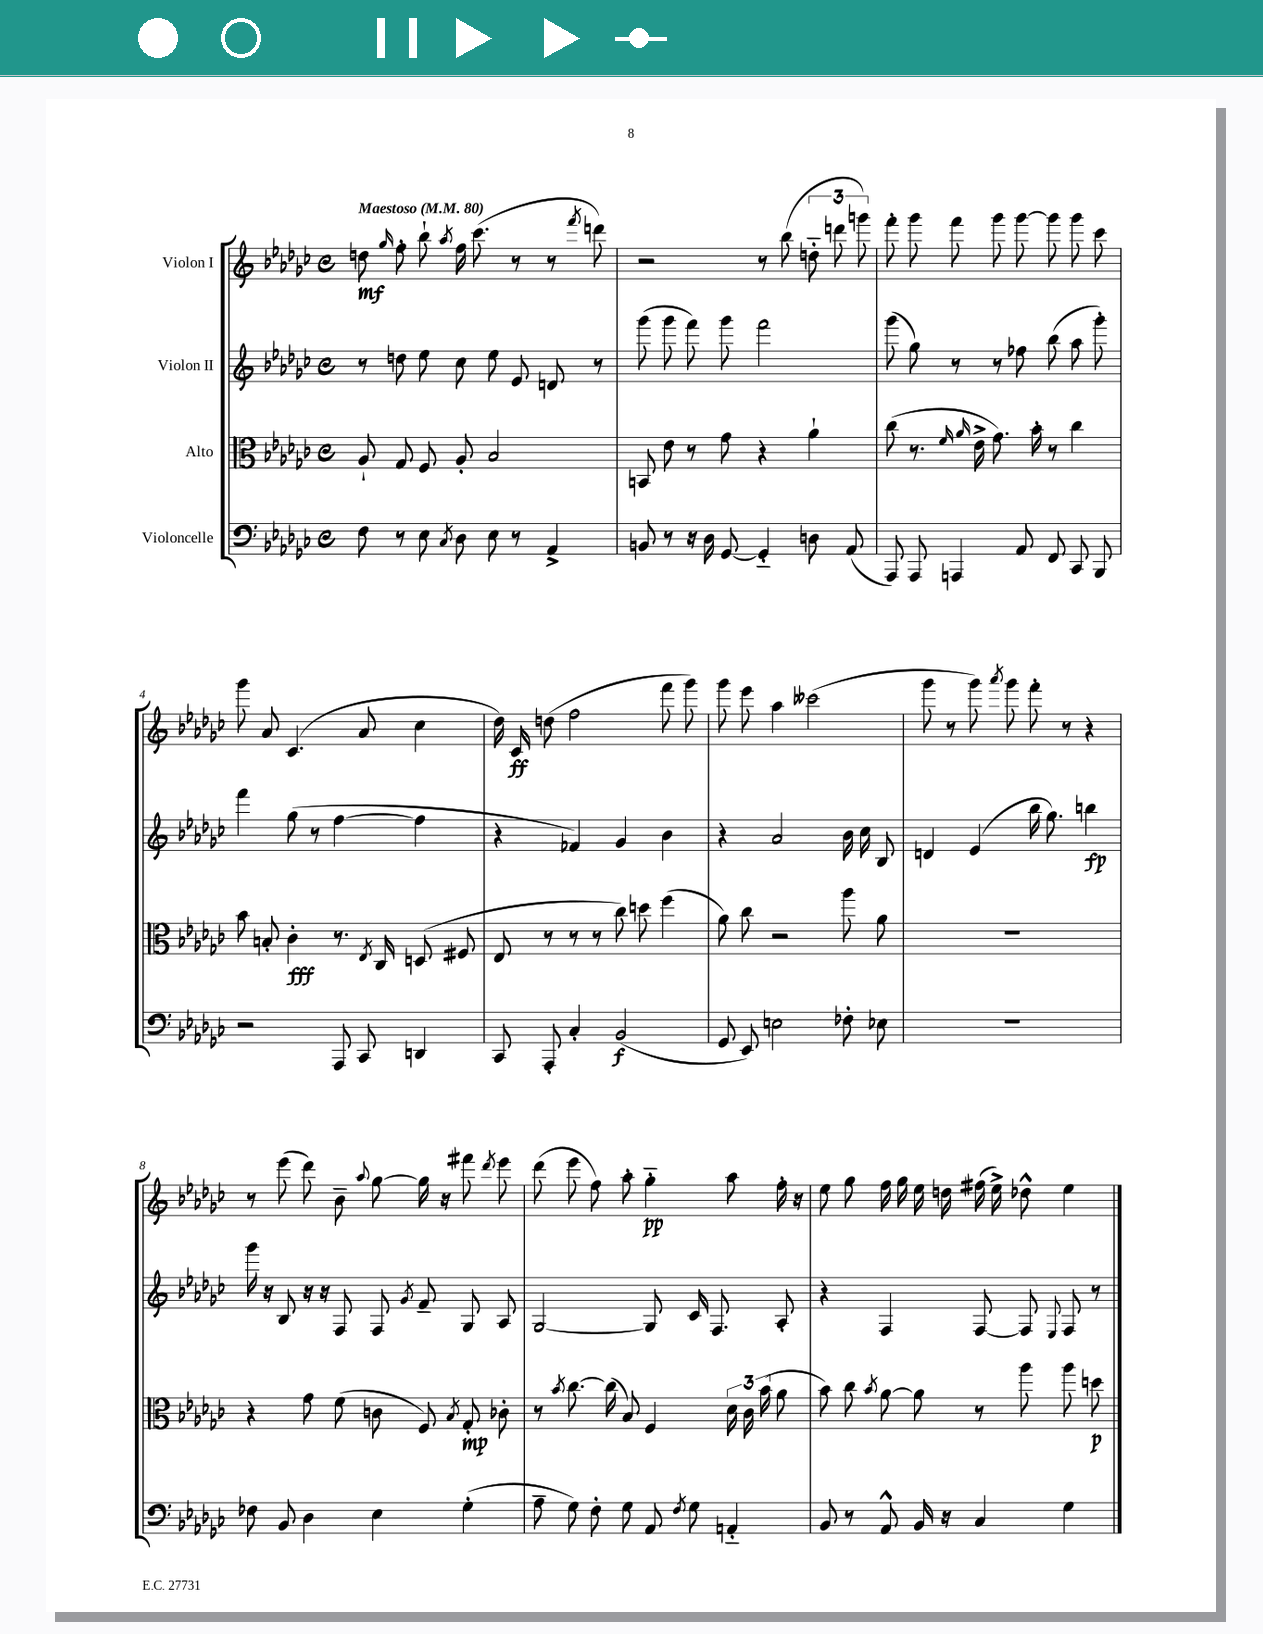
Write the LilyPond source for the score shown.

<<
\new StaffGroup <<
\new Staff = "s0" \with { instrumentName = "Violon I" } {
    \clef treble \key ges \major \defaultTimeSignature \time 4/4 \tempo "Maestoso" 4 = 80
    \autoBeamOff d''8\mf \grace { ges''16 } f''8-. bes''8-! \acciaccatura { aes''8 } f''16 ces'''8.( r8 r8 \acciaccatura { f'''8 } d'''8) |
    r2 r8 bes''8( \tuplet 3/2 { d''8-_ d'''8 g'''8) } |
    f'''8-. ges'''8 f'''8 ges'''8 ges'''8~ ges'''8 ges'''8 ces'''8 |
    ges'''8 aes'8 ces'4.( aes'8 ces''4 |
    des''16) ces'16\ff d''8( f''2 f'''8 ges'''8) |
    ges'''8 ees'''8 aes''4 ceses'''2( |
    ges'''8 r8 ges'''8) \acciaccatura { aes'''8 } ges'''8 f'''8-. r8 r4 |
    r8 ees'''8( des'''8) bes'8-- \appoggiatura { aes''8 } ges''8~ ges''16 r16 fis'''8 \acciaccatura { des'''8 } ees'''8 |
    des'''8( ees'''8 f''8) aes''8-. ges''4-_\pp aes''8 f''16-. r16 |
    ees''8 ges''8 f''16 ges''16 ees''16 d''16 fis''16( ees''16->) des''8-^ ees''4 \bar "|." |
}
\new Staff = "s1" \with { instrumentName = "Violon II" } {
    \clef treble \key ges \major \defaultTimeSignature \time 4/4
    \autoBeamOff r8 d''8 ees''8 ces''8 ees''8 ees'8 d'8 r8 |
    ges'''8( ges'''8 f'''8) ges'''8 f'''2 |
    ges'''8( ges''8) r8 r8 fes''8 bes''8( aes''8 ges'''8-.) |
    f'''4 ges''8( r8 f''4~ f''4 |
    r4 fes'4) ges'4 bes'4 |
    r4 aes'2 bes'16 ces''16 bes8 |
    d'4 ees'4( bes''16 ges''8.) b''4\fp |
    ges'''16 r16 bes8 r16 r16 f8 f8 \acciaccatura { ges'8 } f'8-- ges8 aes8 |
    ges2~ ges8 ces'16 f8. aes8-. |
    r4 f4 f8~ f8 \appoggiatura { ees8 } f8 r8 \bar "|." |
}
\new Staff = "s2" \with { instrumentName = "Alto" } {
    \clef alto \key ges \major \defaultTimeSignature \time 4/4
    \autoBeamOff aes8-! ges8 f8 aes8-. bes2 |
    b,8 ees'8 r8 ges'8 r4 aes'4-! |
    ces''8( r8. \grace { f'16 aes'16 } ees'16-> ges'8.) bes'16-. r8 ces''4 |
    bes'8 b8-. ces'4-.\fff r8. \acciaccatura { ees8 } ces16 d8( fis8 |
    ees8 r8 r8 r8 ces''8) d''8 f''4( |
    aes'8) ces''8 r2 aes''8 aes'8 |
    R1 |
    r4 ges'8 f'8( c'8 f8) \acciaccatura { bes8 } ges8-.\mp ces'8-. |
    r8 \acciaccatura { bes'8 } ces''8.~ ces''16( bes8) f4 \tuplet 3/2 { des'16 ces'16 bes'16( } aes'8 |
    bes'8) ces''8 \acciaccatura { bes'8 } aes'8~ aes'8 r8 aes''8 aes''8 d''8\p \bar "|." |
}
\new Staff = "s3" \with { instrumentName = "Violoncelle" } {
    \clef bass \key ges \major \defaultTimeSignature \time 4/4
    \autoBeamOff f8 r8 ees8 \acciaccatura { ces8 } des8 ees8 r8 aes,4-> |
    b,8 r8 r16 des16 ges,8~ ges,4-_ d8 aes,8( |
    aes,,8) aes,,8 a,,4 aes,8 f,8 ces,8 bes,,8 |
    r2 aes,,8 ces,8 d,4 |
    ces,8 aes,,8-. ces4-. bes,2\f( |
    ges,8 ees,8) e2 fes8-. ees8 |
    R1 |
    fes8 bes,8 des4 ees4 ges4-.( |
    aes8-- ges8) f8-. ges8 aes,8 \acciaccatura { f8 } ges8 a,4-_ |
    bes,8 r8 aes,8-^ bes,16 r16 ces4 ges4 \bar "|." |
}
>>
>>
